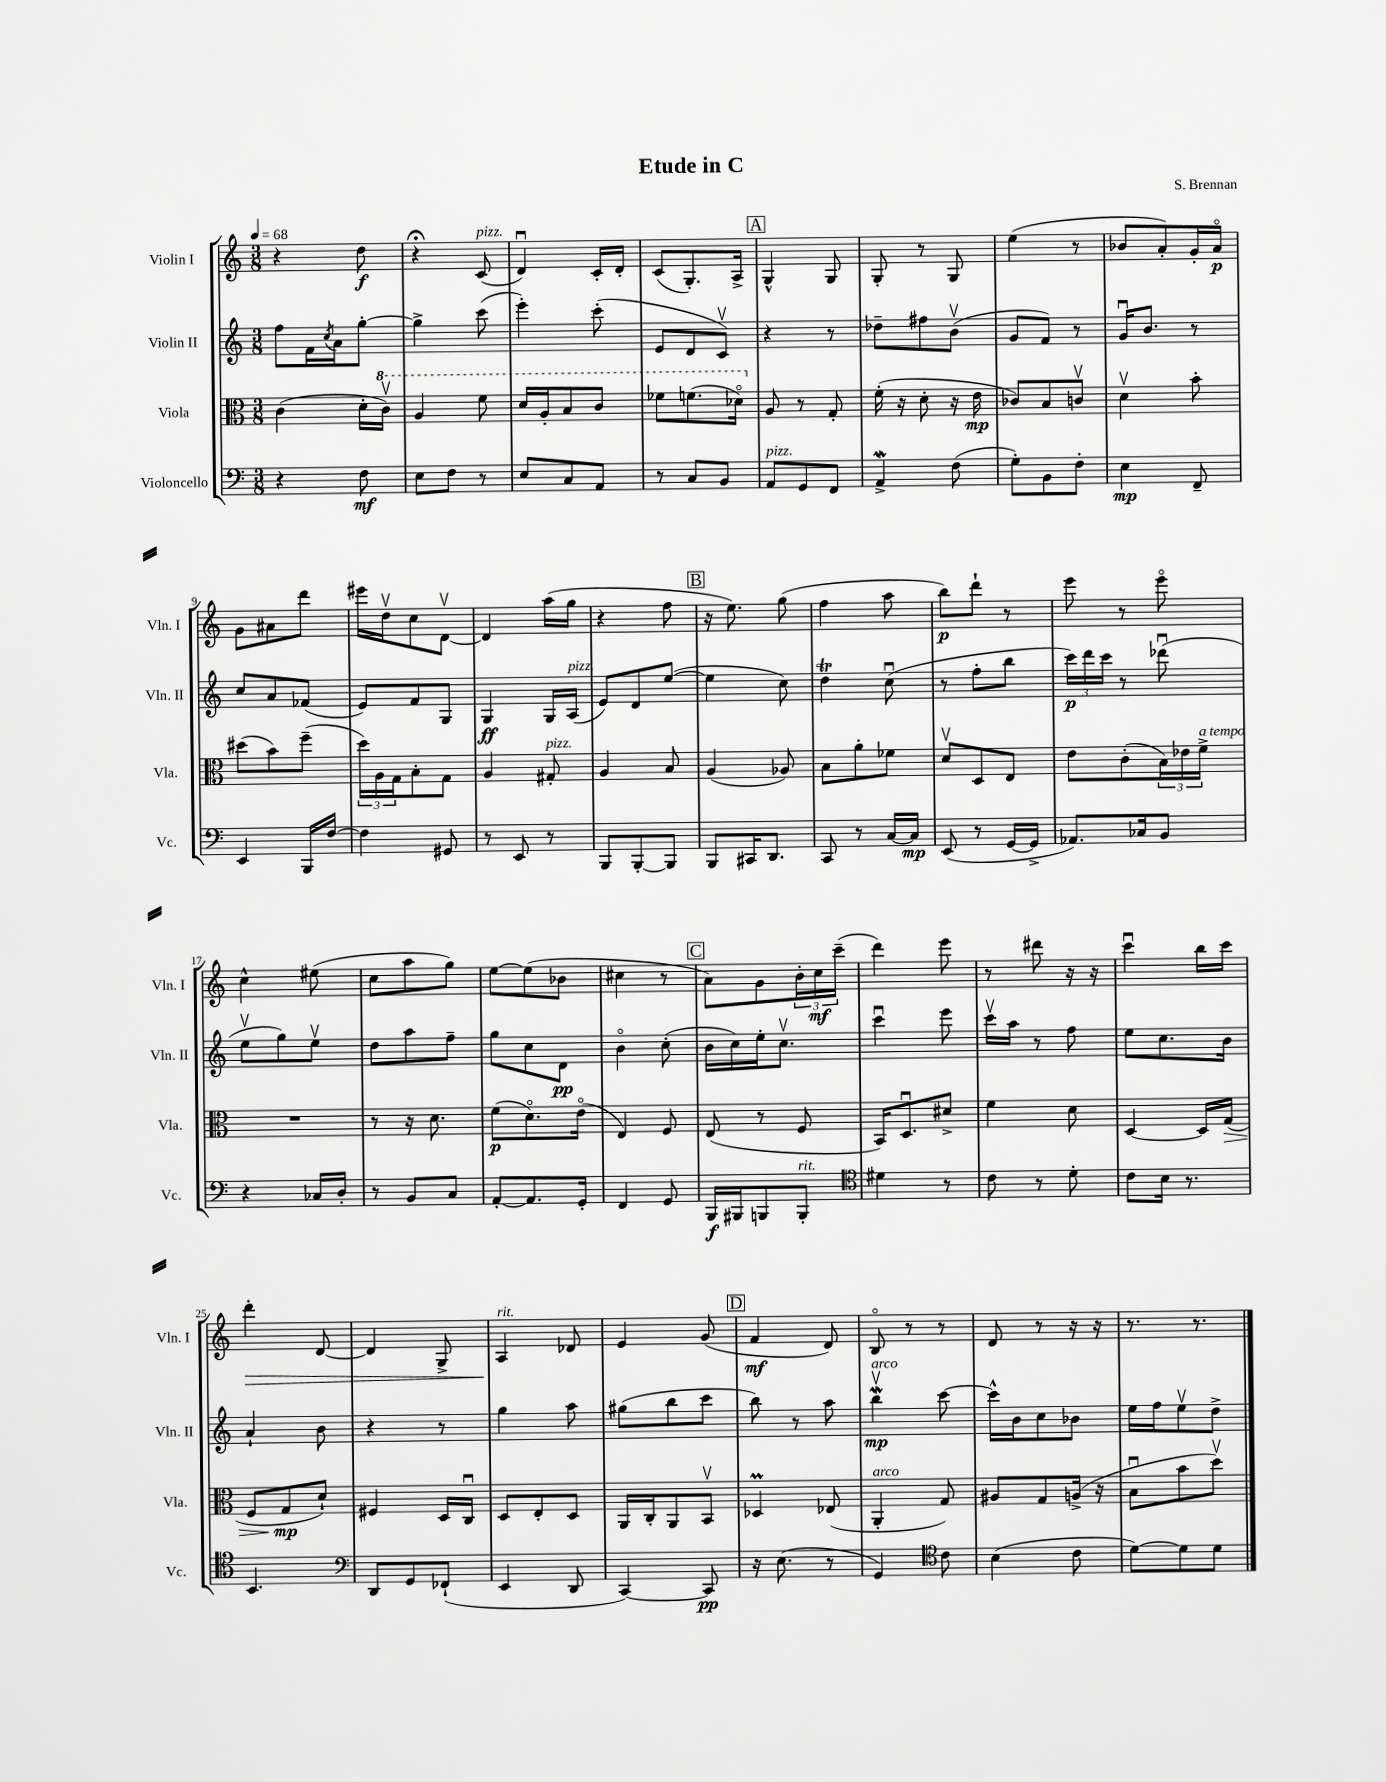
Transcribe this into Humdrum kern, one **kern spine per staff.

**kern	**dynam	**kern	**dynam	**kern	**dynam	**kern	**dynam
*part4	*part4	*part3	*part3	*part2	*part2	*part1	*part1
*staff4	*staff4	*staff3	*staff3	*staff2	*staff2	*staff1	*staff1
*I"Violoncello	*	*I"Viola	*	*I"Violin II	*	*I"Violin I	*
*I'Vc.	*	*I'Vla.	*	*I'Vln. II	*	*I'Vln. I	*
*clefF4	*	*clefC3	*	*clefG2	*	*clefG2	*
*k[]	*	*k[]	*	*k[]	*	*k[]	*
*M3/8	*	*M3/8	*	*M3/8	*	*M3/8	*
*MM68	*	*MM68	*	*MM68	*	*MM68	*
=1	=1	=1	=1	=1	=1	=1	=1
4r	.	(4c\	.	8ff\L	.	4r	.
.	.	.	.	16f\L	.	.	.
.	.	.	.	8qcc/	.	.	.
.	.	.	.	16a\J	.	.	.
8F\	mf	16d'\LL	.	[8gg'\J	.	8dd\	f
*	*	*8va	*	*	*	*	*
.	.	16ccv\JJ)	.	.	.	.	.
=2	=2	=2	=2	=2	=2	=2	=2
8E\L	.	4a/	.	4gg^\]	.	4r;<	.
8F\J	.	.	.	.	.	.	.
!	!	!	!	!	!	!LO:TX:a:i:t=pizz.	!
8r	.	8ff\	.	(8ccc\	.	(8c/	.
=3	=3	=3	=3	=3	=3	=3	=3
8E/L	.	16dd/LL	.	4eee'\)	.	4du/)	.
.	.	16a'/J	.	.	.	.	.
8C/	.	8b/	.	.	.	.	.
8AA/J	.	8cc/J	.	(8ccc'\	.	16c'/LL	.
.	.	.	.	.	.	16d'/JJ	.
=4	=4	=4	=4	=4	=4	=4	=4
8r	.	8ff-X\L	.	8e/L	.	(8c/L	.
8C/L	.	(8.ffn\	.	8d/	.	8.G'/)	.
8BB/J	.	.	.	8cv/J)	.	.	.
.	.	16dd-X\Jk)	.	.	.	16A^/Jk	.
!!LO:REH:place=s1:t=A
=5	=5	=5	=5	=5	=5	=5	=5
*	*	*X8va	*	*	*	*	*
!LO:TX:a:i:t=pizz.	!	!	!	!	!	!	!
8AA/L	.	8A/	.	4r	.	4G^^/	.
8GG/	.	8r	.	.	.	.	.
8FF/J	.	8G'/	.	8r	.	8G/	.
=6	=6	=6	=6	=6	=6	=6	=6
4AAW^/	.	(16f'\	.	8dd-X~\L	.	8G'/	.
.	.	16r	.	.	.	.	.
.	.	8d'\	.	8ff#X\	.	8r	.
(8F\	.	16r	.	(8bv\J	.	8G/	.
.	.	16e\	mp	.	.	.	.
=7	=7	=7	=7	=7	=7	=7	=7
8G'\L)	.	8c-X/L)	.	8g/L	.	(4ee\	.
8BB\	.	8B/	.	8f/J)	.	.	.
8F'\J	.	8cnv/J	.	8r	.	8r	.
=8	=8	=8	=8	=8	=8	=8	=8
4E\	mp	4dv\	.	16gu/KL	.	8b-X/L	.
.	.	.	.	8.b/J	.	.	.
.	.	.	.	.	.	8a'/)	.
8FF~/	.	8b'\	.	8r	.	16g'/L	.
.	.	.	.	.	.	16a/JJ	p
!!LO:LB:g=z
=9	=9	=9	=9	=9	=9	=9	=9
4EE/	.	(8dd#X\L	.	8cc/L	.	8g\L	.
.	.	8b\)	.	8a/	.	8a#X\	.
16BBB/LL	.	(8ff~\J	.	(8f-X/J	.	8ddd\J	.
[16F/JJ	.	.	.	.	.	.	.
=10	=10	=10	=10	=10	=10	=10	=10
4F\]	.	24dd\LL)	.	8e/L)	.	16eee#X\LL	.
.	.	24A\	.	.	.	.	.
.	.	.	.	.	.	16ddv\J	.
.	.	24G\J	.	.	.	.	.
.	.	8B'\	.	8f/	.	8cc\	.
8GG#X/	.	8G\J	.	8G/J	.	[8dv\J	.
=11	=11	=11	=11	=11	=11	=11	=11
8r	.	4A/	.	4G/	ff	4d/]	.
8EE/	.	.	.	.	.	.	.
!	!	!LO:TX:a:i:t=pizz.	!	!	!	!	!
8r	.	8G#X'/	.	16G/LL	.	(16aa\LL	.
!	!	!	!	!LO:TX:a:i:t=pizz.	!	!	!
.	.	.	.	(16A/JJ	.	16gg\JJ	.
=12	=12	=12	=12	=12	=12	=12	=12
8BBB/L	.	4A/	.	8e/L)	.	4r	.
[8BBB'/	.	.	.	8d/	.	.	.
8BBB/J]	.	8B/	.	([8ee/J	.	8ff\	.
!!LO:REH:place=s1:t=B
=13	=13	=13	=13	=13	=13	=13	=13
8BBB/L	.	(4A/	.	4ee\]	.	16r	.
.	.	.	.	.	.	8.ee\)	.
16CC#X/K	.	.	.	.	.	.	.
8.DD/J	.	.	.	.	.	.	.
.	.	8A-X/)	.	8cc\)	.	(8gg\	.
=14	=14	=14	=14	=14	=14	=14	=14
8CC/	.	8B\L	.	4ddT\	.	4ff\	.
8r	.	8a'\	.	.	.	.	.
[16C/LL	.	8f-X\J	.	(8ccu\	.	8aa\	.
16C/JJ]	mp	.	.	.	.	.	.
=15	=15	=15	=15	=15	=15	=15	=15
(8EE/	.	8dv/L	.	8r	.	8bb\L)	p
8r	.	8D/	.	8ff'\L	.	8ddd`\J	.
[16GG/LL	.	8E/J	.	8bb\J	.	8r	.
16GG^/JJ]	.	.	.	.	.	.	.
=16	=16	=16	=16	=16	=16	=16	=16
8.AA-X/L)	.	8e\L	.	24ccc\LL)	p	8eee\	.
.	.	.	.	24ddd\	.	.	.
.	.	.	.	24ccc\JJ	.	.	.
.	.	(8c'\	.	8r	.	8r	.
16C-X/k	.	.	.	.	.	.	.
8BB/J	.	24B\L)	.	(8ddd-Xu\	.	8eee\	.
.	.	24e-X\	.	.	.	.	.
!	!	!LO:TX:a:i:t=a tempo	!	!	!	!	!
.	.	24f^\JJ	.	.	.	.	.
!!LO:LB:g=z
=17	=17	=17	=17	=17	=17	=17	=17
4r	.	4.r	.	8eev\L	.	4cc^^\	.
.	.	.	.	8gg\)	.	.	.
16C-X/LL	.	.	.	8eev\J	.	(8ee#X\	.
16D'/JJ	.	.	.	.	.	.	.
=18	=18	=18	=18	=18	=18	=18	=18
8r	.	8r	.	8dd\L	.	8cc\L	.
8BB/L	.	16r	.	8aa\	.	8aa\	.
.	.	8.d\	.	.	.	.	.
8C/J	.	.	.	8ff~\J	.	8gg\J)	.
=19	=19	=19	=19	=19	=19	=19	=19
[8AA'/L	.	(8f\L	p	8gg\L	.	[8ee\L	.
8.AA/]	.	8.d\)	.	8cc\	.	(8ee\]	.
.	.	.	.	8d\J	pp	8b-X\J	.
16GG'/Jk	.	(16e\Jk	.	.	.	.	.
=20	=20	=20	=20	=20	=20	=20	=20
4FF/	.	4E/)	.	4b\	.	4cc#X\	.
8GG/	.	8F/	.	(8cc'\	.	8r	.
!!LO:REH:place=s1:t=C
=21	=21	=21	=21	=21	=21	=21	=21
16BBB/LL	f	(8E/	.	16b\LL	.	8a\L)	.
16BBB#X/J	.	.	.	16cc\)	.	.	.
8BBBn/	.	8r	.	16ee'\J	.	8g\	.
.	.	.	.	8.ccv\J	.	.	.
!LO:TX:a:i:t=rit.	!	!	!	!	!	!	!
8BBB'/J	.	8F/	.	.	.	24b'\L	.
.	.	.	.	.	.	24cc\	mf
.	.	.	.	.	.	(24ccc~\JJ	.
=22	=22	=22	=22	=22	=22	=22	=22
*clefC4	*	*	*	*	*	*	*
4d#X\	.	16BB/KL)	.	4cccu\	.	4ddd\)	.
.	.	8.Du/	.	.	.	.	.
8r	.	8d#X^/J	.	8eee\	.	8eee\	.
=23	=23	=23	=23	=23	=23	=23	=23
8c\	.	4f\	.	16cccv\LL	.	8r	.
.	.	.	.	16aa\JJ	.	.	.
8r	.	.	.	8r	.	8ddd#X\	.
8d'\	.	8d\	.	8ff\	.	16r	.
.	.	.	.	.	.	16r	.
=24	=24	=24	=24	=24	=24	=24	=24
8c\L	.	[4D/	.	8ee\L	.	4cccu\	.
16B\Jk	.	.	.	8.cc\	.	.	.
8.r	.	.	.	.	.	.	.
.	.	16D/LL]	.	.	.	16bb\LL	.
!	!	!	!LO:HP:b	!	!	!	!
.	.	(16G/JJ	>	16b\Jk	.	16ccc\JJ	.
!!LO:LB:g=z
=25	=25	=25	=25	=25	=25	=25	=25
!	!	!	!	!	!	!	!LO:HP:b
4.BB/	.	8F/L	.	4a`/	.	4ddd'\	>
.	.	8G/	mp	.	.	.	.
.	.	8d`/J)	]	8b\	.	[8d/	.
=26	=26	=26	=26	=26	=26	=26	=26
*clefF4	*	*	*	*	*	*	*
8DD/L	.	4F#X/	.	4r	.	4d/]	.
8GG/	.	.	.	.	.	.	.
(8FF-X`/J	.	16D/LL	.	8r	.	8G^/	.
.	.	16Cu/JJ	.	.	.	.	.
=27	=27	=27	=27	=27	=27	=27	=27
!	!	!	!	!	!	!LO:TX:a:i:t=rit.	!
4EE/	.	8D/L	.	4gg\	.	4A/	.
.	.	8E'/	.	.	.	.	.
8DD/	.	8D/J	.	8aa\	.	8d-X/	]
=28	=28	=28	=28	=28	=28	=28	=28
[4CC/)	.	16AA/LL	.	(8gg#X\L	.	4e/	.
.	.	16C'/J	.	.	.	.	.
.	.	8AA/	.	8bb\	.	.	.
8CC/]	pp	8BBv/J	.	8ccc\J	.	(8g/	.
!!LO:REH:place=s1:t=D
=29	=29	=29	=29	=29	=29	=29	=29
16r	.	4D-XM/	.	8bb\)	.	4f/	mf
(8.E\	.	.	.	.	.	.	.
.	.	.	.	8r	.	.	.
8r	.	(8E-X/	.	8aa\	.	8d/)	.
=30	=30	=30	=30	=30	=30	=30	=30
!	!	!	!	!LO:TX:a:i:t=arco	!	!	!
!	!	!LO:TX:a:i:t=arco	!	!	!	!	!
4GG/)	.	4AA'/	.	4bbWv\	mp	8B/	.
.	.	.	.	.	.	8r	.
*clefC4	*	*	*	*	*	*	*
8c\	.	8G/)	.	[8ccc\	.	8r	.
=31	=31	=31	=31	=31	=31	=31	=31
(4B\	.	8A#X/L	.	16ccc^^\LL]	.	8d/	.
.	.	.	.	16b\J	.	.	.
.	.	8G/	.	8cc\	.	8r	.
8c\	.	(16An^/Jk	.	8b-X\J	.	16r	.
.	.	16r	.	.	.	16r	.
=32	=32	=32	=32	=32	=32	=32	=32
[8d\L)	.	8Bu\L	.	16ee\LL	.	8.r	.
.	.	.	.	16ff\J	.	.	.
8d\]	.	8b\	.	8eev\	.	.	.
.	.	.	.	.	.	8.r	.
8d\J	.	8ddv\J)	.	8dd^\J	.	.	.
==	==	==	==	==	==	==	==
*-	*-	*-	*-	*-	*-	*-	*-
